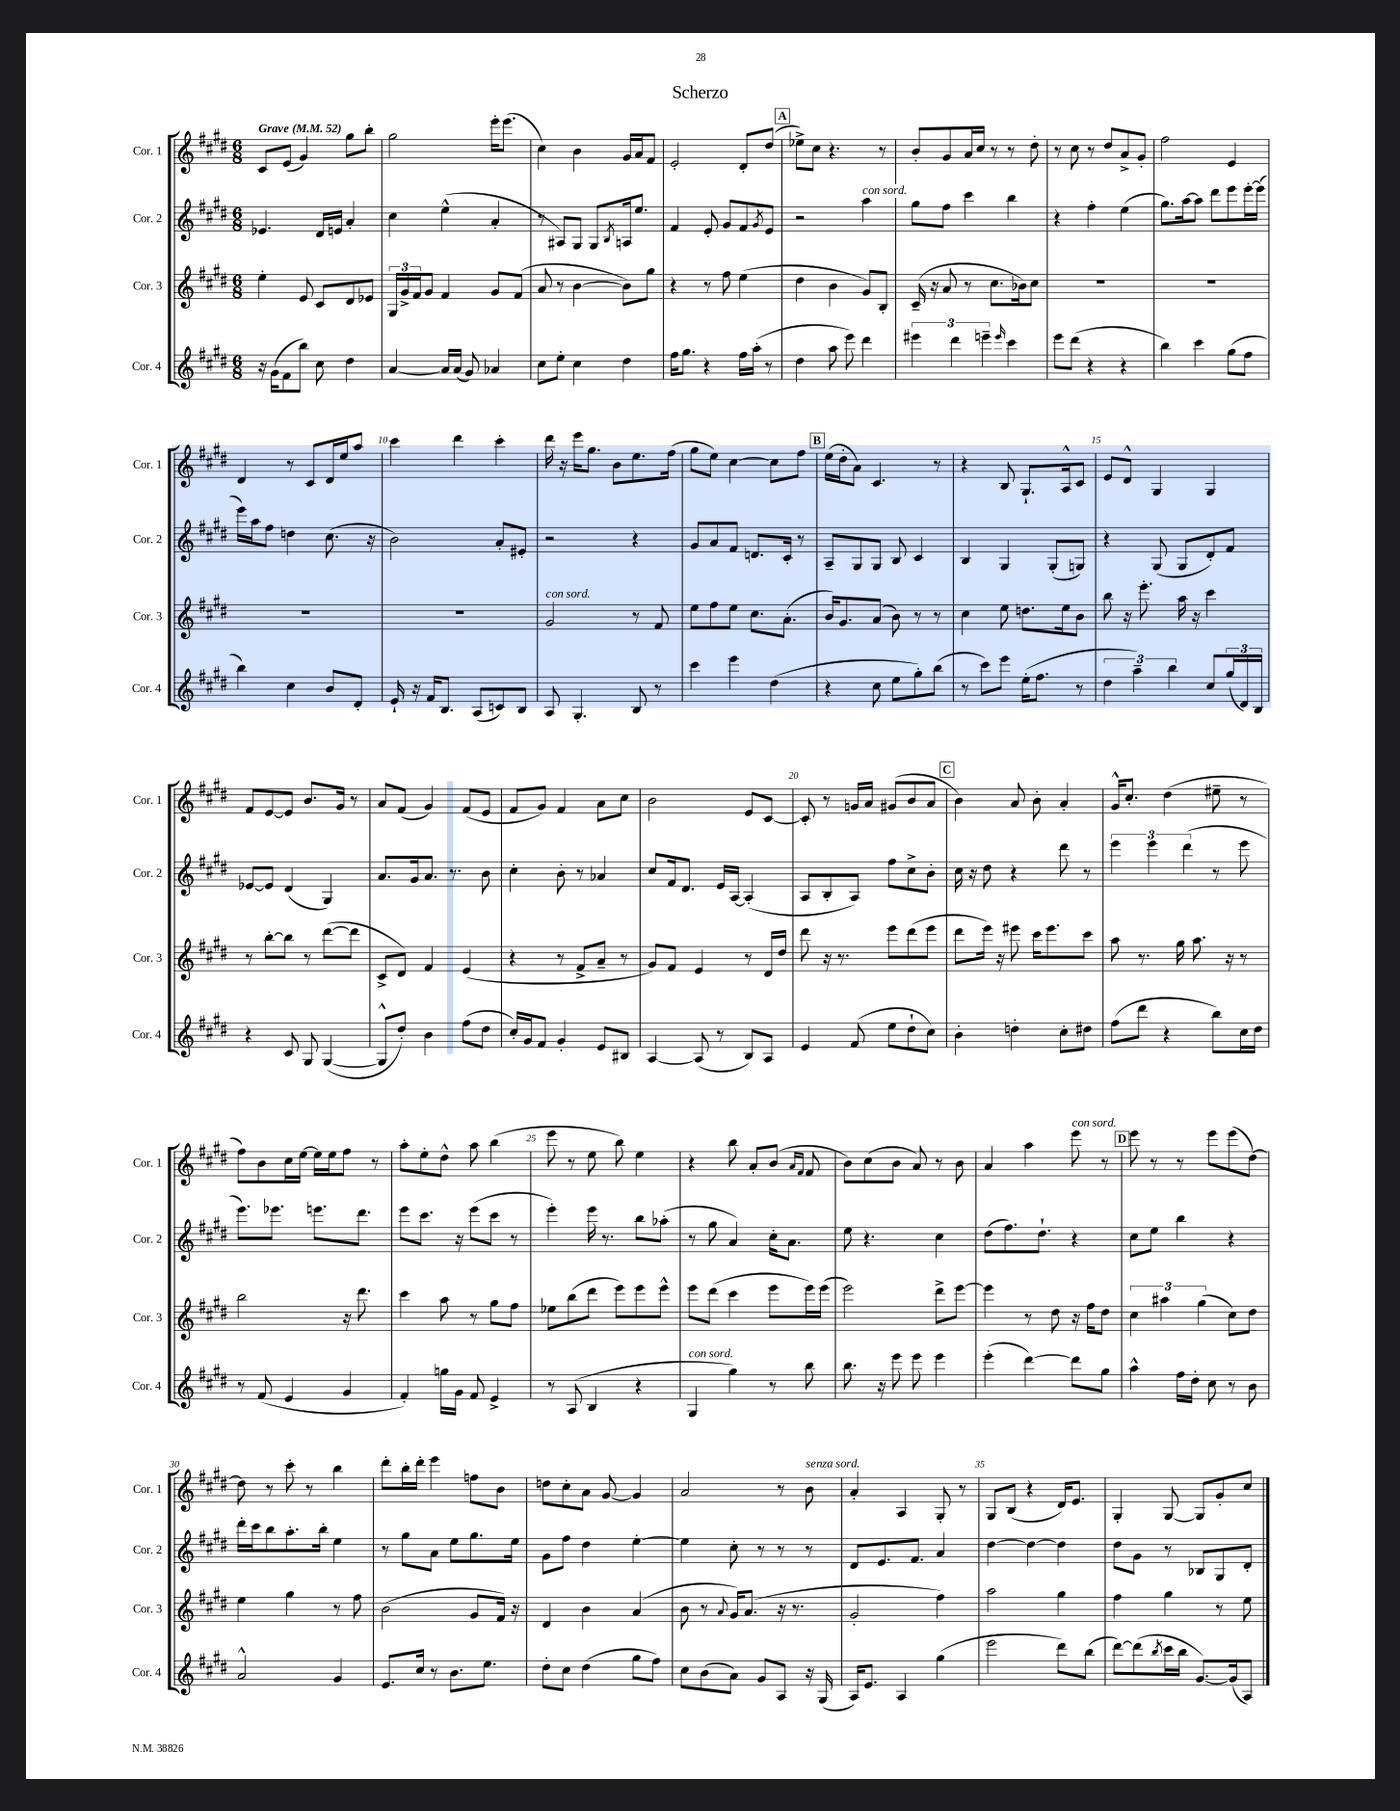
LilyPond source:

\header { title = "Scherzo" }
<<
\new StaffGroup <<
\new Staff = "s0" \with { instrumentName = "Cor. 1" shortInstrumentName = "Cor. 1" } {
    \clef treble \key e \major \numericTimeSignature \time 6/8 \tempo "Grave" 4 = 52
    cis'8 e'8( gis'4) gis''8 b''8-. |
    gis''2 e'''16-. e'''8.( |
    cis''4) b'4 gis'16 a'16 fis'8 |
    e'2-. dis'8-. dis''8( |
    \mark \markup { \box "A" } ees''8->) cis''8 r4. r8 |
    b'8-. gis'8 a'16 cis''16 r8 r8 dis''8-. |
    r8 cis''8 r8 dis''8 a'8-> gis'8-. |
    fis''2 e'4 |
    dis'4 r8 cis'8 dis'16 e''16 a''8 |
    cis'''4 dis'''4 cis'''4-. |
    dis'''16 r16 e'''16 gis''8. b'8 e''8. fis''16( |
    gis''8 e''8) cis''4~ cis''8 fis''8 |
    \mark \markup { \box "B" } e''16( dis''16-. a'8) cis'4. r8 |
    r4 b8 gis8.-! a16-^ cis'8 |
    e'8 dis'8-^ gis4 gis4 |
    fis'8 e'8~ e'8 b'8. gis'16 r8 |
    a'8 fis'8( gis'4) fis'8( e'8 |
    fis'8 gis'8) fis'4 a'8 cis''8 |
    b'2 e'8 cis'8~ |
    cis'8-. r8 g'16 a'16 gis'8( b'8 a'8 |
    \mark \markup { \box "C" } b'4) a'8 b'8-. a'4-. |
    gis'16-^ cis''8.-. dis''4( eis''8-- r8 |
    fis''8) b'8 cis''16 e''16~ e''16 e''16 fis''8 r8 |
    a''8-. e''8-. dis''8-^ a''8 b''4( |
    e'''8 r8 e''8 b''8) e''4 |
    r4 b''8 a'8-. b'8( \grace { a'16 fis'16 } fis'8 |
    b'8) cis''8( b'8 a'8) r8 b'8 |
    a'4 a''4 e'''8^\markup { \italic "con sord." } r8 |
    \mark \markup { \box "D" } e'''8 r8 r8 e'''8 e'''8( dis''8~) |
    dis''8 r8 cis'''8-. r8 b''4 |
    dis'''8-. b''16-. dis'''16-. e'''4 f''8 b'8 |
    d''8 cis''8-. a'8 gis'8~ gis'4 |
    a'2 r8 b'8^\markup { \italic "senza sord." } |
    a'4-. a4 gis8-. r8 |
    gis8 b8( r4 dis'16) e'8. |
    gis4-. gis8~ gis8 gis'8-. cis''8 \bar "|." |
}
\new Staff = "s1" \with { instrumentName = "Cor. 2" shortInstrumentName = "Cor. 2" } {
    \clef treble \key e \major \numericTimeSignature \time 6/8
    ees'4. dis'16 e'16 a'4-. |
    cis''4 e''4-^( a'4-. |
    r8 ais8) gis8 gis8 \acciaccatura { b8 } a16 e''8. |
    fis'4 e'8-. gis'8 fis'8 \acciaccatura { gis'8 } e'8 |
    \mark \markup { \box "A" } r2 a''4^\markup { \italic "con sord." } |
    gis''8 fis''8 cis'''4 b''4 |
    r4 fis''4-. e''4( |
    gis''8.) a''16~ a''8 dis'''8 e'''8 e'''16~-. e'''16( |
    e'''16) a''16 fis''8 d''4 cis''8.( r16 |
    b'2) a'8-. eis'8-. |
    r2 r4 |
    gis'8 a'8 fis'8 d'8. cis'16-. r8 |
    \mark \markup { \box "B" } a8-- gis8 gis8 b8 cis'4 |
    b4 gis4 gis8-.( g8) |
    r4 gis8( gis8 dis'8-.) fis'8 |
    ees'8~ ees'8 dis'4( gis4) |
    a'8. gis'16 a'8. r8. b'8 |
    cis''4-. b'8-. r8 aes'4 |
    cis''8 fis'16 dis'8. e'16 a16~ a4-.( |
    a8 b8-. a8) fis''8 cis''8-> b'8-. |
    \mark \markup { \box "C" } cis''16 r16 dis''8 r4 dis'''8 r8 |
    \tuplet 3/2 { e'''4 e'''4 dis'''4( } r8 e'''8 |
    e'''8.) ees'''8. e'''8. dis'''8. |
    e'''8 cis'''8. r16 e'''8( cis'''8 r8 |
    e'''4-.) e'''16 r8. b''8 aes''8-.( |
    r8 gis''8 a'4) cis''16-. a'8. |
    e''8 r4. cis''4 |
    dis''8( fis''8.) dis''8.-! r4 |
    \mark \markup { \box "D" } cis''8 e''8 b''4 r4 |
    dis'''16-. cis'''16 b''8 a''8.-. b''16-. e''4 |
    r8 gis''8 a'8 e''8 gis''8. e''16 |
    gis'8 fis''8 dis''4 e''4~-. |
    e''4 cis''8-. r8 r8 r8 |
    dis'8 e'8. fis'8. a'4 |
    dis''4~ dis''4~ dis''4 |
    dis''8 gis'8 r8 bes8 gis8 dis'8-. \bar "|." |
}
\new Staff = "s2" \with { instrumentName = "Cor. 3" shortInstrumentName = "Cor. 3" } {
    \clef treble \key e \major \numericTimeSignature \time 6/8
    e''4-. e'8 cis'8 dis'8 ees'8 |
    \tuplet 3/2 { gis16 gis'16-> fis'16 } gis'8 fis'4 gis'8 fis'8( |
    a'8 r8 b'4~ b'8) gis''8 |
    r4 r8 fis''8 e''4( |
    \mark \markup { \box "A" } dis''4 b'4 gis'8) b8-. |
    cis'16--( r16 a'8 r8 cis''8. bes'16) cis''8 |
    R2. |
    R2. |
    R2. |
    R2. |
    gis'2^\markup { \italic "con sord." } r8 fis'8 |
    e''8 fis''8 e''8 cis''8. a'8.-.( |
    \mark \markup { \box "B" } b'16) gis'8. a'8( b'8) r8 r8 |
    cis''4 e''8 d''8. e''16 b'8 |
    b''8 r16 e'''8.-. a''16 r16 cis'''4 |
    r8 b''8~-. b''8 r8 dis'''8~( dis'''8 |
    cis'8-> dis'8) fis'4 e'4( |
    r4 r8 fis'8-> a'8-- r8 |
    gis'8) fis'8 e'4 r8 dis'16 dis''16 |
    dis'''8 r16 r8. e'''8 dis'''8( e'''8 |
    \mark \markup { \box "C" } dis'''8 e'''16) r16 eis'''8 cis'''16 eis'''8. cis'''8 |
    a''8 r8. gis''16 a''8. r16 r8 |
    b''2 r16 dis'''8. |
    cis'''4 a''8 r8 gis''8 fis''8 |
    ees''8 b''8( dis'''8 e'''8) e'''8 e'''8-^ |
    e'''8 dis'''8( cis'''4 e'''8 e'''16) e'''16( |
    e'''2) dis'''8-> e'''8~ |
    e'''4 r8 dis''8 r16 fis''16 dis''8 |
    \mark \markup { \box "D" } \tuplet 3/2 { cis''4 ais''4 gis''4( } cis''8) dis''8 |
    e''4 gis''4 r8 fis''8 |
    b'2( gis'8 fis'16) r16 |
    dis'4 b'4 a'4( |
    b'8 r8 \appoggiatura { a'8 } gis'16) a'8.( r16 r8. |
    gis'2-. fis''4) |
    a''2 gis''4 |
    fis''4 gis''4 r8 e''8 \bar "|." |
}
\new Staff = "s3" \with { instrumentName = "Cor. 4" shortInstrumentName = "Cor. 4" } {
    \clef treble \key e \major \numericTimeSignature \time 6/8
    r16 gis'16( fis'8 b''8) cis''8 dis''4 |
    a'4~ a'16 a'16( gis'8) aes'4 |
    cis''8 e''8-. cis''4 dis''4 |
    fis''16 gis''8. r4 fis''16 a''16-.( r8 |
    \mark \markup { \box "A" } dis''4 a''8 e'''8) dis'''4 |
    \tuplet 3/2 { eis'''4 dis'''4 e'''4-- } \grace { e'''16 } cis'''4 |
    e'''8 dis'''8( r4 r4 |
    b''4) cis'''4 gis''8( fis''8 |
    b''4) cis''4 b'8 dis'8-. |
    e'16-! r16 fis'16 b8. a8( c'8) b8 |
    a8 gis4.-. b8 r8 |
    cis'''4 e'''4 dis''4( |
    \mark \markup { \box "B" } r4 cis''8 e''8 gis''8-.) b''8( |
    r8 cis'''8) e'''8 e''16-.( fis''8. r8 |
    \tuplet 3/2 { dis''4 a''4--) b''4 } cis''8 \tuplet 3/2 { gis''16( dis'16) b16 } |
    r4 cis'8 gis8 gis4~( |
    gis8-^ dis''8-.) b'4 fis''8( dis''8 |
    cis''16-.) gis'16 fis'8 gis'4-. e'8 bis8 |
    a4~ a8( r8 b8) a8 |
    e'4 fis'8( e''8 dis''8-! cis''8) |
    \mark \markup { \box "C" } b'4-. d''4-. cis''8-. dis''8 |
    fis''8( dis'''8 r4 b''8) cis''16 dis''16 |
    r8 fis'8( e'4 gis'4 |
    fis'4-.) g''16 gis'16 fis'8 e'4-> |
    r8 a8( b4 r4 |
    gis4^\markup { \italic "con sord." } gis''4) r8 b''8 |
    b''8. r16 e'''8 e'''8 e'''4 |
    e'''4-.( dis'''4~) dis'''8 gis''8 |
    \mark \markup { \box "D" } a''4-^ fis''16 dis''16-. cis''8 r8 b'8 |
    a'2-^ gis'4 |
    e'8. cis''16 r8 b'8. e''8. |
    dis''8-. cis''8 dis''4( gis''8 fis''8) |
    cis''8 b'8( a'8) gis'8 a8 r16 gis16( |
    a16) e'8. a4 gis''4( |
    e'''2 dis'''8) b''8( |
    dis'''8~) dis'''8( \acciaccatura { b''8 } cis'''16 b''16 gis'8.~) gis'16( a8) \bar "|." |
}
>>
>>
\layout { \context { \Score \override BarNumber.break-visibility = ##(#f #t #t) barNumberVisibility = #(every-nth-bar-number-visible 5) } }
